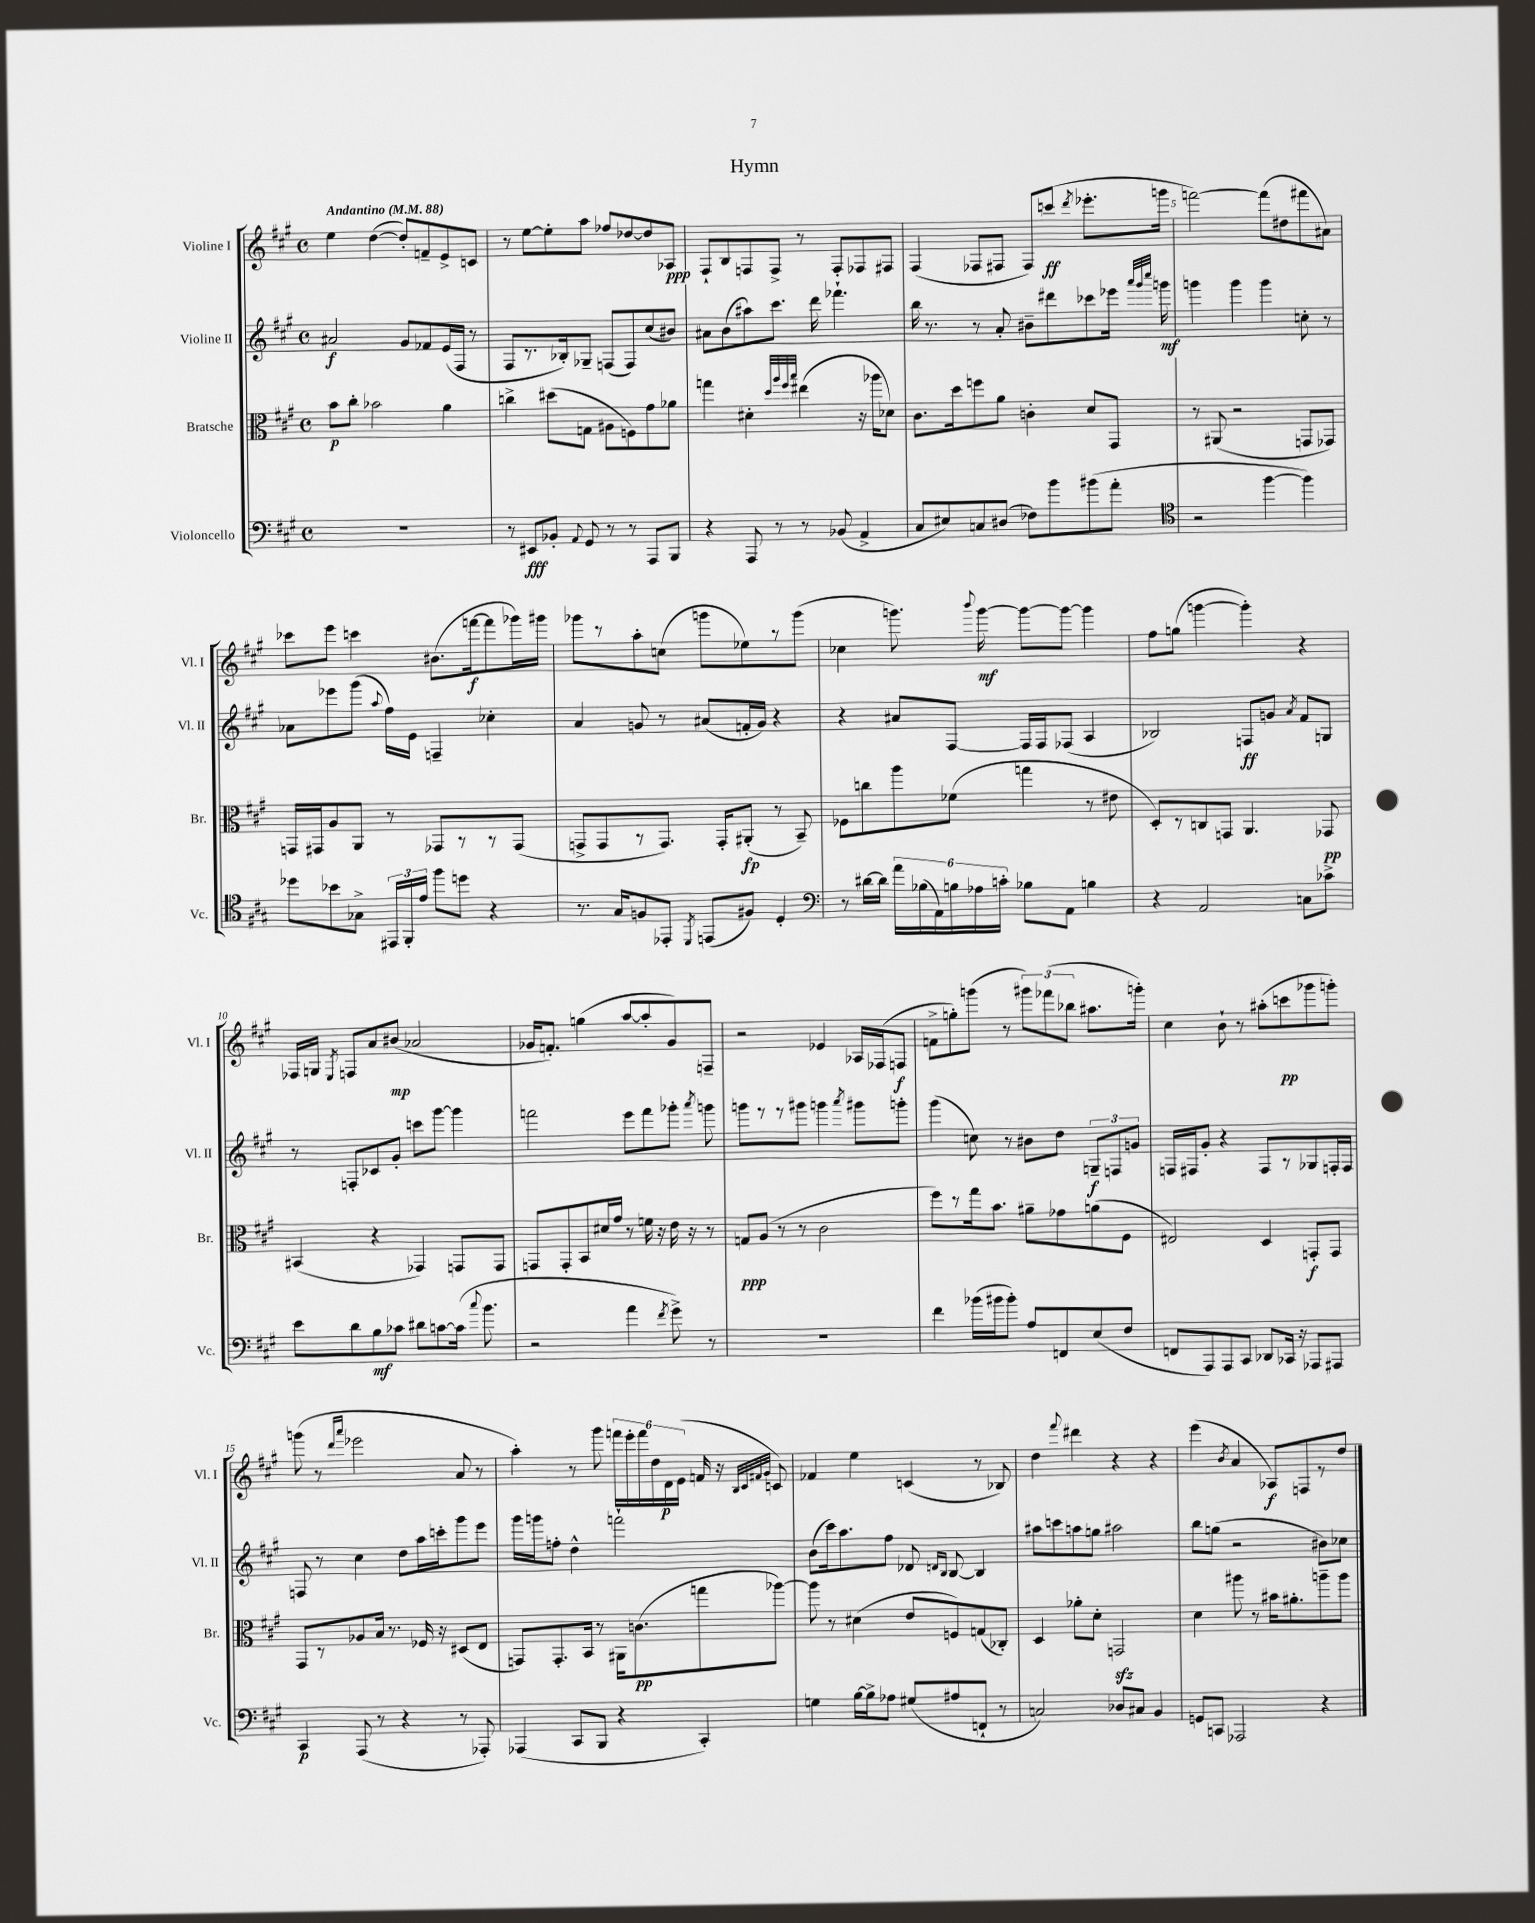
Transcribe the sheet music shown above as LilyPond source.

\header { title = "Hymn" }
<<
\new StaffGroup <<
\new Staff = "s0" \with { instrumentName = "Violine I" shortInstrumentName = "Vl. I" } {
    \clef treble \key a \major \defaultTimeSignature \time 4/4 \tempo "Andantino" 4 = 88
    \autoBeamOff e''4 d''4~( d''8[-.) f'8-- e'8-> c'8] |
    r8 e''8[~ e''8-. a''8] fes''8[ des''8~ des''8 aes8]\ppp |
    fis8[-! b8 f8 f8]-> r8 f8[-. fes8 fis8] |
    fis4( fes8[ fis8] fis8[) c'''8]\ff( \acciaccatura { d'''8 } ees'''8.[-. g'''16] |
    f'''2~) f'''8[( dis''8 fis'''8 ais'8]) |
    ces'''8[ e'''8] c'''4 bis'8.[( f'''16~\f f'''8 ges'''16) gis'''16] |
    ges'''8[ r8 a''8-. c''8]( g'''8[ ees''8) r8 g'''8]( |
    ces''4 g'''8.) \appoggiatura { b'''8 } g'''16~\mf g'''8[~ g'''8]~ g'''4 |
    fis''8[ g''8]( g'''4~ g'''4-.) r4 |
    fes16[ g16] \acciaccatura { e8 } f8[ a'8 bis'8]\mp( aes'2 |
    ges'16[ f'8.]-.) g''4( a''8[~ a''8-. ges'8) f8]-- |
    r2 ees'4 aes16[ fes16( f8]\f |
    f'8[-> g''8-.) g'''8]( r8 \tuplet 3/2 { gis'''8[) fes'''8( bes''8] } ais''8.[ g'''16]-.) |
    cis''4 b'8-! r8 ais''8[-.( c'''8\pp ges'''8 g'''8]-.) |
    g'''8( r8 \grace { d'''16[ a'''16] } ees'''2 a'8 r8 |
    a''4-.) r8 gis'''8 \tuplet 6/4 { f'''16[ e'''16-. f'''16 d''16 d'16\p e'16]( } f'16 r16 \grace { b32[ cis'32 fis'32 gis'32] } c'8) |
    fes'4 e''4 c'4( r8 bes8) |
    d''4 \appoggiatura { fis'''8 } dis'''4 r4 r4 |
    e'''4( \acciaccatura { b'8 } a'4 aes8[\f) f8 r8 d''8] \bar "|." |
}
\new Staff = "s1" \with { instrumentName = "Violine II" shortInstrumentName = "Vl. II" } {
    \clef treble \key a \major \defaultTimeSignature \time 4/4
    \autoBeamOff ais'2\f gis'8[ fes'8 e'16( fis16] r8 |
    fis8[ r8. bes16-.) ges8]-- f8[( f8) cis''8( bis'8]) |
    ais'8[ b'8( ais''8) cis'''8.] d'''16 fes'''4.-! |
    b''16 r8. r8 a'8-. bis'8[-- dis'''8 ces'''8 ees'''16] \grace { a'''32[ gis'''32 cis''''32] } g'''16\mf |
    g'''4 g'''4 g'''4 c''8-. r8 |
    aes'8[ ees'''8 gis'''8]( \appoggiatura { a''8 } fis''16[) e'16] f4-- ces''4-. |
    a'4 g'8 r8 ais'8[( f'16-. g'16]) r4 |
    r4 ais'8[ fis8]~ fis16[ fis16 fes8]( a4 |
    bes2) f8[\ff g'8] \acciaccatura { a'8 } fis'8[ g8] |
    r8 f8[-. ces'8 gis'8]-. c'''8[ gis'''8]~ gis'''4 |
    f'''2 e'''8[ f'''8 ges'''8]-. \acciaccatura { a'''8 } g'''8 |
    g'''8[ r8 r8 gis'''8] g'''4 \acciaccatura { a'''8 } gis'''8[ g'''8]-. |
    gis'''4( c''8) r8 bis'8[ d''8] \tuplet 3/2 { g8[--\f f8 g'8] } |
    f16[ fis16 gis'8]-. r4 fis8[ r8 ges8 f16-. f16] |
    f8 r8 cis''4 d''8[ a''16 c'''16-. gis'''8 e'''8] |
    gis'''16[ g'''16 f''8]-. d''4-^ f'''2-! |
    b'8[( cis'''16) a''8. fis''8] des'8 \grace { d'16[ b16] } b8~ b4 |
    ais''8[ c'''8 a''8 g''8] ais''2 |
    b''8[ g''8]( r2 bis'8[) ces''8] \bar "|." |
}
\new Staff = "s2" \with { instrumentName = "Bratsche" shortInstrumentName = "Br." } {
    \clef alto \key a \major \defaultTimeSignature \time 4/4
    \autoBeamOff b'8[\p cis''8]-. bes'2 a'4 |
    c''4-> dis''8[( g8] ais8[ f8) gis'8 aes'8] |
    g''4 dis'4-. \grace { d''32[ a''32 fis''32 b''32] } eis''4( r16 aes''16[ des'8]) |
    cis'8.[ d''16 f''8 a'8] c'4-. d'8[ gis,8] |
    r8 ais,8( r2 g,8[ ges,8]) |
    g,16[ gis,16 a8 a,8] r8 ges,8[ r8 r8 ges,8]( |
    g,8[-> g,8 r8 g,8.]) g,16[-. ais,8]-.\fp( r8 b,8--) |
    fes8[ c''8 a''8 fes'8]( g''4 r8 eis'8 |
    d8[-.) r8 c8 g,8] a,4. ges,8\pp |
    bis,4( r4 ges,4) g,8[ g,8] |
    g,8[ g,8-. b,8 dis'16 gis'16] r8 f'16 r16 e'16 r16 r8 |
    g8[\ppp a8]( r8 r8 cis'2 |
    fis''8[) r8 gis''16 b'8.] ais'8[-- ges'8 a'8( fis8] |
    eis2) d4 g,8[-.\f g,8] |
    gis,8[ r8 aes8 b16] r8. fes16 r16 dis8[( e8] |
    g,8[) g,8.-. b,16] r8 ais,16[ c'8.\pp( g''8 aes''8]~) |
    aes''8 r8 dis'4( e'8[ f8) g8( ces8]-.) |
    d4 aes'8[-. d'8]-. g,2\sfz |
    d'4 ais''8 r8 bis'16[ ais'8.-. a''8-- a''8] \bar "|." |
}
\new Staff = "s3" \with { instrumentName = "Violoncello" shortInstrumentName = "Vc." } {
    \clef bass \key a \major \defaultTimeSignature \time 4/4
    \autoBeamOff R1 |
    r8 eis,8[\fff bes,8]-. \appoggiatura { a,8 } gis,8 r8 r8 a,,8[ b,,8] |
    r4 a,,8 r8 r8 bes,8( a,4-> |
    cis8[ eis8) c8 dis8]( fes8[) b'8 bis'8( a'8]-. |
    \clef tenor r2 fis''4~ fis''4) |
    des''8[ bes'8 ges8]-> \tuplet 3/2 { eis,16[ fis,16-. e'16] } fis''8[ d''8] r4 |
    r8. gis16[ f8 ees,8]-. \acciaccatura { d,8 } e,8[( fis8]) d4-. |
    \clef bass r8 dis'16[~ dis'16] \tuplet 6/4 { a'16[ bes16( a,16) b16 aes16 c'16]-. } bes8[ a,8] b4 |
    r4 a,2 c8[ ces'8]-> |
    e'8[ d'8 b8\mf ces'8] dis'8[ c'8~ c'16]( \appoggiatura { cis''8 } b'8. |
    r2 a'4 \acciaccatura { fis'8 } gis'8->) r8 |
    R1 |
    fis'4 bes'16[( bis'16 bis'8]-.) a8[ f,8 e8( fis8] |
    f,8[ a,,8) a,,8 cis,8] des,8[ ces,16] r16 aes,,8[ ais,,8] |
    cis,4\p a,,8( r8 r4 r8 aes,,8-.) |
    aes,,4( cis,8[ b,,8] r4 cis,4-.) |
    g4 b16[~ b16-> aes8] gis8[( ais8 f,8]-! r8 |
    c2) des8[ cis8] b,4 |
    g,8[ c,8] aes,,2 r4 \bar "|." |
}
>>
>>
\layout { \context { \Score \override BarNumber.break-visibility = ##(#f #t #t) barNumberVisibility = #(every-nth-bar-number-visible 5) } }
